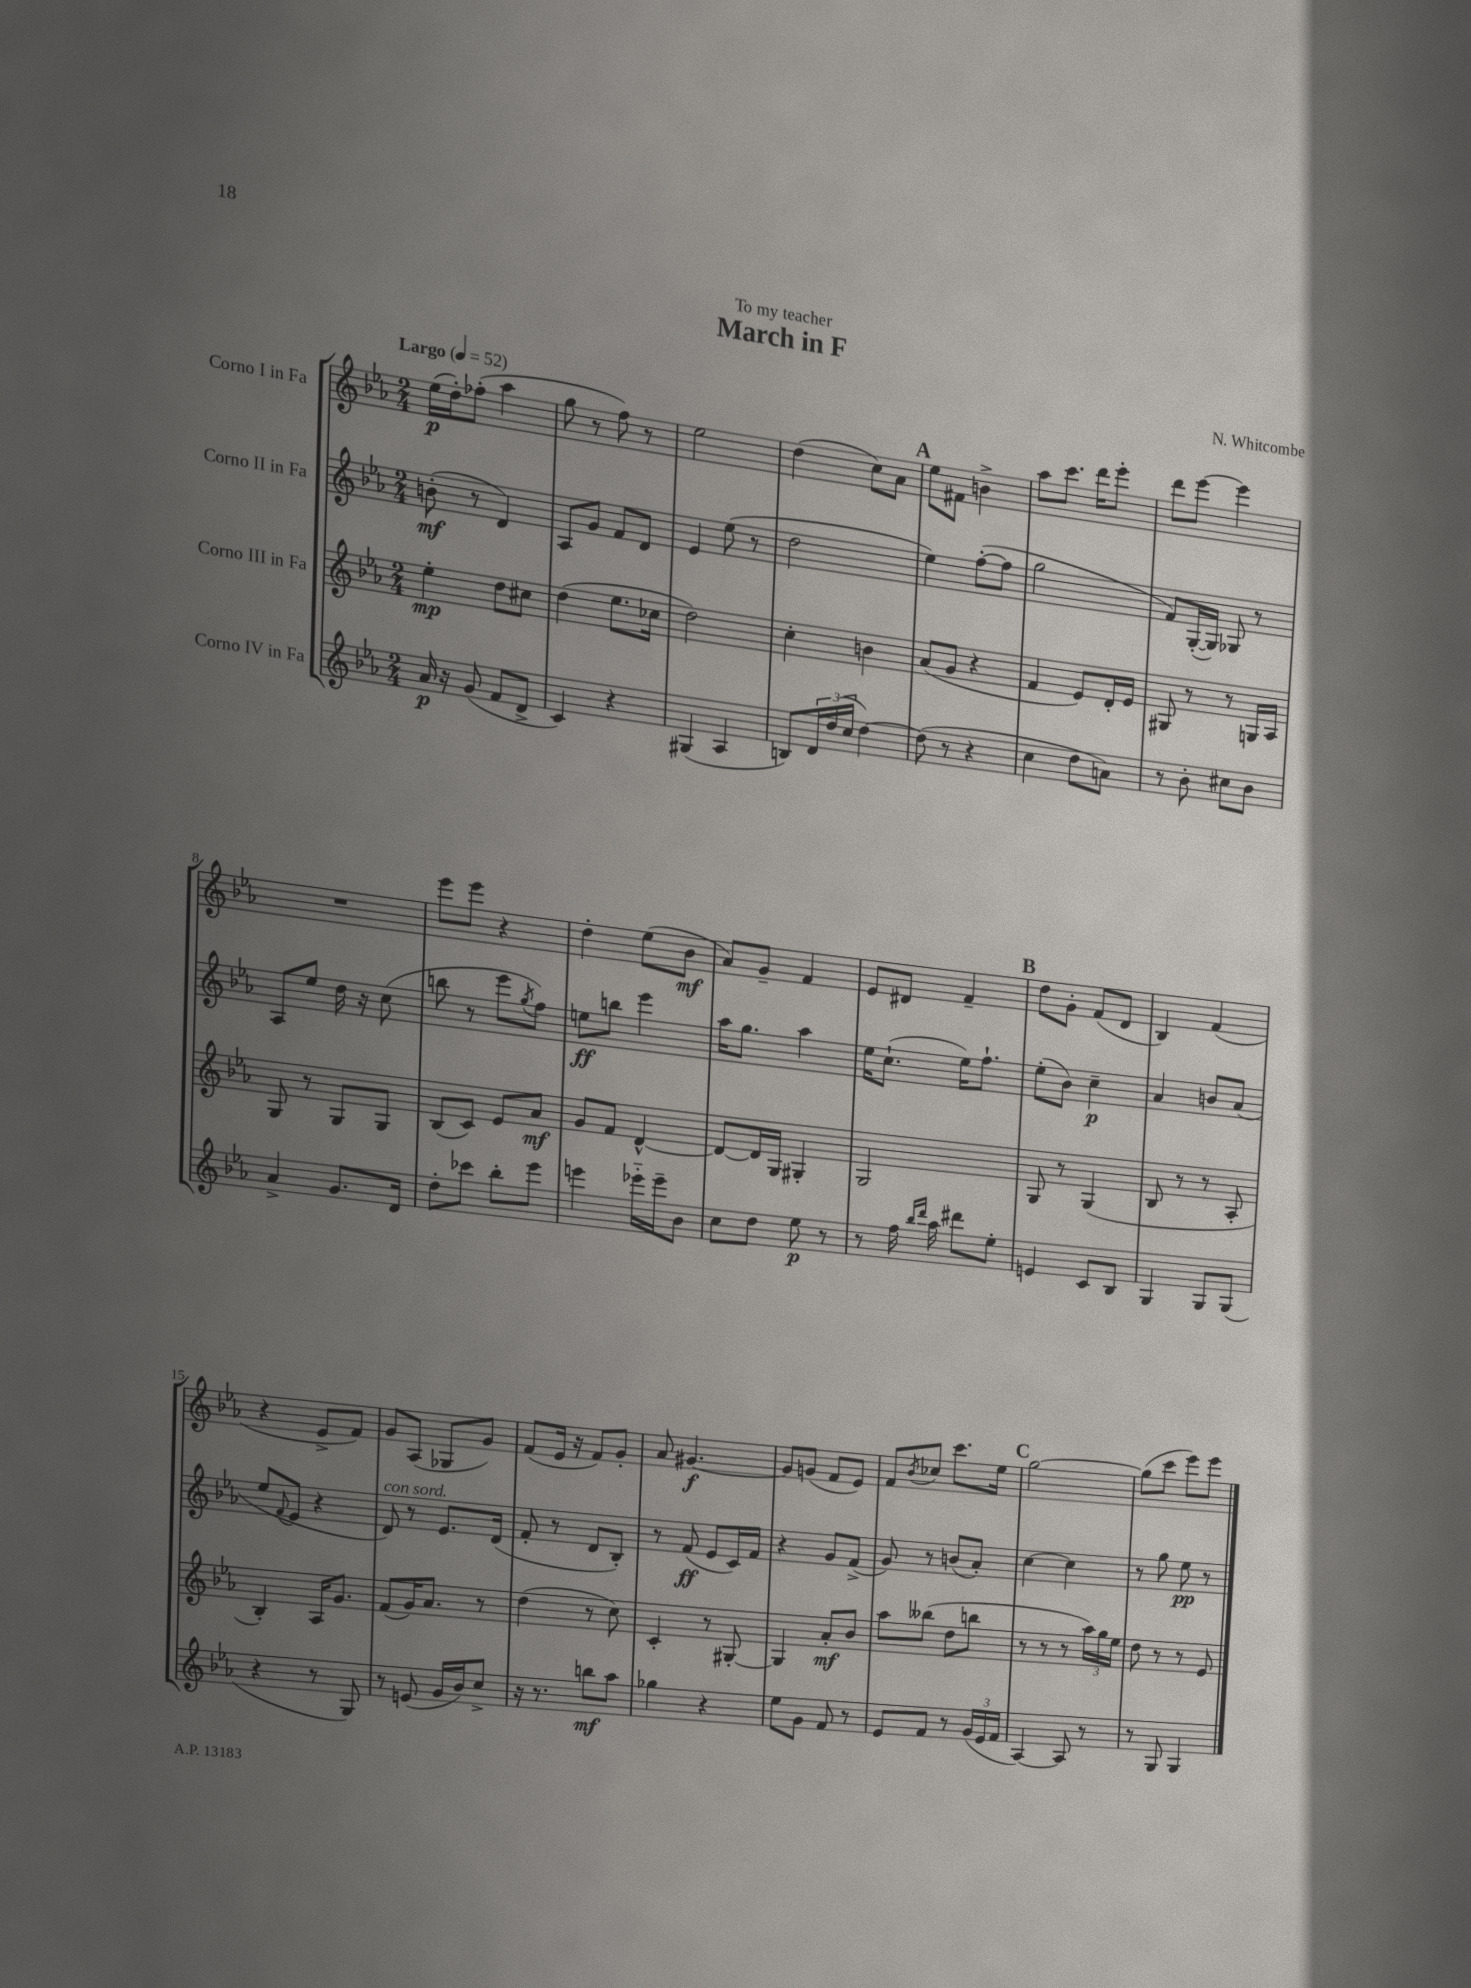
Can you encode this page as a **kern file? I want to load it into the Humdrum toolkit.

**kern	**kern	**kern	**kern
*staff4	*staff3	*staff2	*staff1
*clefG2	*clefG2	*clefG2	*clefG2
*k[b-e-a-]	*k[b-e-a-]	*k[b-e-a-]	*k[b-e-a-]
*M2/4	*M2/4	*M2/4	*M2/4
*MM52	*MM52	*MM52	*MM52
16a-/	4ee-'\	(8b'\	(16ee-\LL
16r	.	.	16dd'\J)
(8g/	.	8r	(8ff-'\J
8f/L	8dd\L	4d/)	4aa-\
8d^/J	8cc#\J	.	.
=	=	=	=
4c/)	(4dd\	8A-/L	8gg\
.	.	8g/J	8r
4r	8.ee-\L	8f/L	8ff\)
.	.	8d/J	8r
.	16cc-\Jk	.	.
=	=	=	=
(4G#/	2dd\)	4e-/	2ee-\
4A-/	.	(8ee-\	.
.	.	8r	.
=	=	=	=
8B/L)	4cc'\	2dd\	(4dd\
24d/L	.	.	.
(24dd/	.	.	.
24cc/JJ	.	.	.
[4dd\)	4b\	.	8cc\L)
.	.	.	8a-\J
=	=	=	=
(8dd\]	(8a-/L	4ee-\)	8ee-\L
8r	8g/J	.	8f#\J
4r	4r	([8ff'\L	4b^\
.	.	8ff\]J	.
=	=	=	=
4cc\	4f/	2gg\	8aa-\L
.	.	.	8.ccc\J
8dd\L	8e-/L)	.	.
.	.	.	16ddd\LK
8a\J)	16d'/L	.	8eee-'\J
.	16e-/JJ	.	.
=	=	=	=
8r	8G#/	8f/L)	8ddd\L
8b-'\	8r	([16G'/L	[8eee-\J
.	.	16G/]JJ)	.
8cc#\L	8r	8G-/	4eee-\]
8b-\J	16G/LL	8r	.
.	16A-/JJ	.	.
=	=	=	=
4a-^/	8G/	8A-/L	2r
.	8r	8ee-/J	.
8.g/L	8G/L	16dd\	.
.	.	16r	.
.	8G/J	(8cc\	.
16d/Jk	.	.	.
=	=	=	=
8dd'\L	(8B-/L	8bb\	8eee-\L
8ccc-\J	8c/J)	8r	8eee-\J
8bb-'\L	8e-/L	8eee-\L	4r
.	.	8qgg/	.
8eee-\J	8a-/J	8ff\J)	.
=	=	=	=
4eee\	8g/L	8ee\L	4dd'\
.	8f/J	8bb\J	.
16eee-'~\LL	[4d^^/	4eee-\	(8ee-\L
16eee-~\J	.	.	.
8b-\J	.	.	8b-\J
=	=	=	=
8cc\L	8d/_L	16aa-\LK	8a-/L)
.	.	8.gg\J	.
8dd\J	16d/]L	.	8g~/J
.	16G/JJ	.	.
8ee-\	4G#'/	4aa-\	4f/
8r	.	.	.
=	=	=	=
8r	2G/	16ee-\LK	8e-/L
.	.	(8.cc`\J	.
16ff\	.	.	8d#/J
16qqbb-/LL	.	.	.
16qqddd/JJ	.	.	.
16aa-\	.	.	.
8ddd#\L	.	16ee-\LK)	4f~/
.	.	8.ff`\J	.
8ee-'\J	.	.	.
=	=	=	=
4e/	8G/	(8ee-'\L	8dd\L
.	8r	8b-\J)	8g'\J
8c/L	(4G/	4cc~\	(8f/L
8B-/J	.	.	8d/J
=	=	=	=
4G/	8B-/	4a-/	4B-/)
.	8r	.	.
8G/L	8r	8b/L	(4f/
(8G/J	8A-'/	(8a-/J	.
=	=	=	=
4r	4B-'/)	8ee-/L	4r
.	.	8qqf/	.
.	.	8e-/J	.
8r	16A-/LK	4r	8e-^/L
.	8.g/J	.	.
8G/)	.	.	8f/J)
=	=	=	=
8r	(8f/L	8d/)	8g/L
(8e/	16g/K)	8r	(8A-/J
.	8.a-/J	.	.
16g/LL	.	8.e-/L	8G-/L
16b-/J)	.	.	.
8cc^/J	8r	.	8g/J)
.	.	(16d/Jk	.
=	=	=	=
16r	(4dd\	8f'/	(8f/L
8.r	.	.	.
.	.	8r	16e-/Jk
.	.	.	16r
8bb\L	8r	8d/L	8f/L)
8aa-\J	8cc\)	8B-'/J)	8g'/J
=	=	=	=
4gg-\	4c'/	8r	8a-/
.	.	(8f/	[4.g#/
4r	8r	8e-/L	.
.	[8G#'/	16c/L)	.
.	.	16f/JJ	.
=	=	=	=
8ee-\L	4G#/]	4r	8g#/]L
8g\J	.	.	(8g/J
8f/	8a-'/L	8g/L	8f/L
8r	8b-/J	(8f^/J	8e-/J)
=	=	=	=
8e-/L	8aa-\L	8g/)	8f/L
.	.	.	8qb-/
8f/J	(8bb--\J	8r	8cc-/J
8r	8dd\L	(8b/L	8.ccc\L
(24g/LL	8bb\J	8a-'/J)	.
24e-/	.	.	.
.	.	.	16ee-\Jk
24f/JJ	.	.	.
=	=	=	=
[4A-/)	8r	[4cc\	[2gg\
.	8r	.	.
8A-/]	8r	4cc\]	.
8r	24aa-\LL)	.	.
.	24gg\	.	.
.	24ee-\JJ	.	.
=	=	=	=
8r	8dd\	8r	(8gg\]L
8G/	8r	8gg\	8ccc\J
4G/	8r	8ee-\	8eee-\L)
.	8e-/	8r	8eee-\J
==	==	==	==
*-	*-	*-	*-
